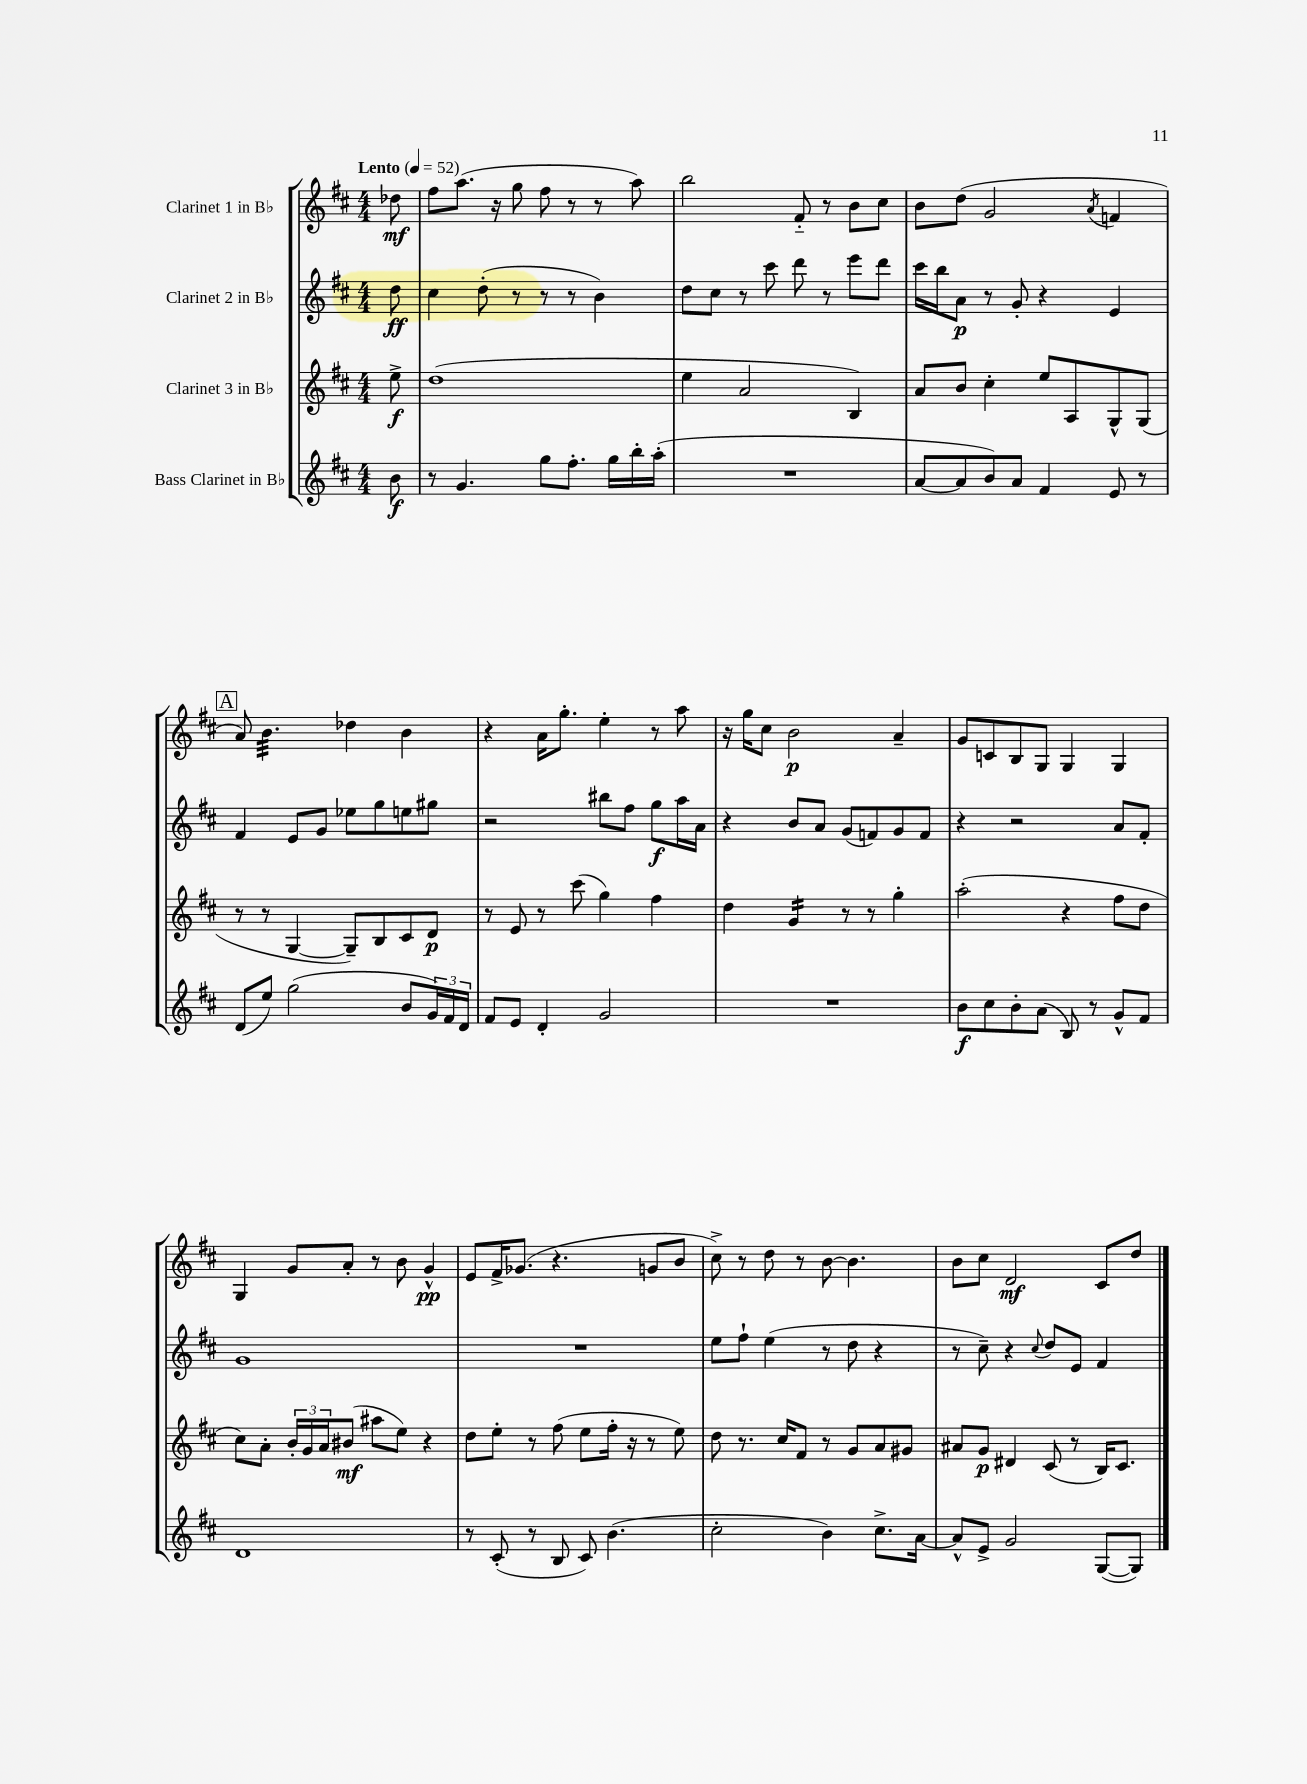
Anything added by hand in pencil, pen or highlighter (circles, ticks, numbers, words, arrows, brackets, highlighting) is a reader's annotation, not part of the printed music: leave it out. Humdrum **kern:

**kern	**kern	**kern	**kern
*staff4	*staff3	*staff2	*staff1
*clefG2	*clefG2	*clefG2	*clefG2
*k[f#c#]	*k[f#c#]	*k[f#c#]	*k[f#c#]
*M4/4	*M4/4	*M4/4	*M4/4
*MM52	*MM52	*MM52	*MM52
8b	8ee^	8dd	8dd-
=	=	=	=
8r	(1dd	4cc#	8ff#
4.g	.	.	(8.aa
.	.	(8dd'	.
.	.	.	16r
.	.	8r	8gg
8gg	.	8r	8ff#
8.ff#'	.	8r	8r
.	.	4b)	8r
16gg	.	.	.
16bb'	.	.	8aa)
(16aa'	.	.	.
=	=	=	=
1r	4ee	8dd	2bb
.	.	8cc#	.
.	2a	8r	.
.	.	8ccc#	.
.	.	8ddd	8f#'~
.	.	8r	8r
.	4B)	8eee	8b
.	.	8ddd	8cc#
=	=	=	=
[8a	8a	16ccc#	8b
.	.	16bb	.
8a]	8b	8a	(8dd
8b)	4cc#'	8r	2g
8a	.	8g'	.
4f#	8ee	4r	.
.	8A	.	.
.	.	.	8qa
8e	8G^^	4e	4f
8r	(8G	.	.
=	=	=	=
(8d	8r	4f#	8a)
8ee)	8r	.	4.b
(2gg	[4G	8e	.
.	.	8g	.
.	8G~])	8ee-	4dd-
.	8B	8gg	.
8b	8c#	8ee	4b
24g)	8d	8gg#	.
24f#	.	.	.
24d	.	.	.
=	=	=	=
8f#	8r	2r	4r
8e	8e	.	.
4d'	8r	.	16a
.	.	.	8.gg'
.	(8ccc#	.	.
2g	4gg)	8bb#	4ee'
.	.	8ff#	.
.	4ff#	8gg	8r
.	.	16aa	8aa
.	.	16a	.
=	=	=	=
1r	4dd	4r	16r
.	.	.	16gg
.	.	.	8cc#
.	4g	8b	2b
.	.	8a	.
.	8r	(8g	.
.	8r	8f)	.
.	4gg'	8g	4a~
.	.	8f	.
=	=	=	=
8b	(2aa'	4r	8g
8cc#	.	.	8c
8b'	.	2r	8B
(8a	.	.	8G
8B)	4r	.	4G
8r	.	.	.
8g^^	8ff#	8a	4G
8f#	8dd	8f#'	.
=	=	=	=
1d	8cc#)	1g	4G
.	8a'	.	.
.	24b'	.	8g
.	24g	.	.
.	24a	.	.
.	(8b#	.	8a'
.	8aa#	.	8r
.	8ee)	.	8b
.	4r	.	4g^^
=	=	=	=
8r	8dd	1r	8e
(8c#'	8ee'	.	16f#^
.	.	.	(8.g-
8r	8r	.	.
8B	(8ff#	.	4.r
8c#)	8ee	.	.
(4.b	16ff#'	.	.
.	16r	.	.
.	8r	.	8g
.	8ee)	.	8b
=	=	=	=
2cc#'	8dd	8ee	8cc#^)
.	8.r	8ff#`	8r
.	.	(4ee	8dd
.	16cc#	.	.
.	8f#	.	8r
4b)	8r	8r	[8b
.	8g	8dd	4.b]
8.cc#^	8a	4r	.
.	8g#	.	.
[16a	.	.	.
=	=	=	=
8a^^]	8a#	8r	8b
8e^	8g	8cc#~)	8cc#
2g	4d#	4r	2d
.	.	8qqcc#	.
.	(8c#	8dd	.
.	8r	8e	.
([8G	16B)	4f#	8c#
.	8.c#	.	.
8G])	.	.	8dd
==	==	==	==
*-	*-	*-	*-
